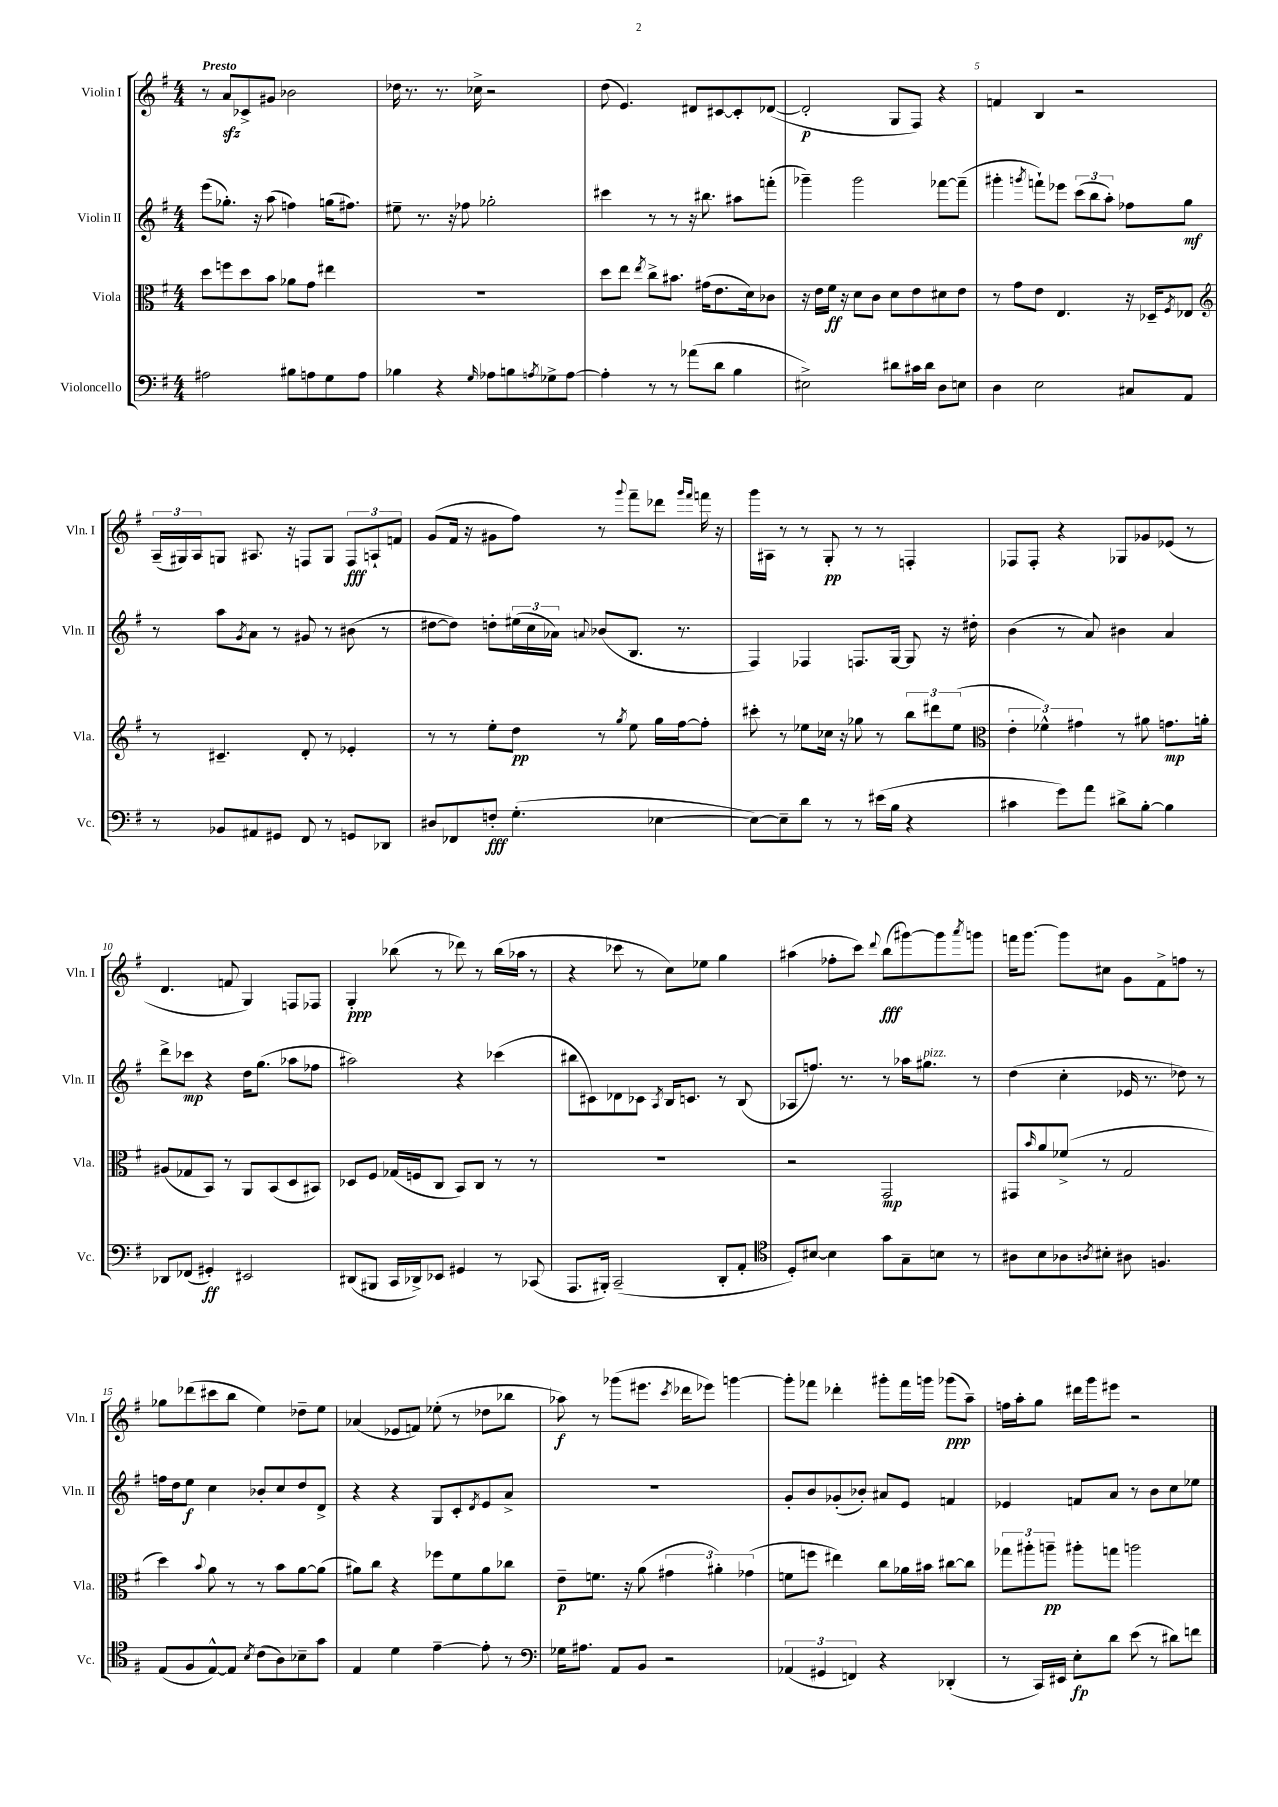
<<
\new StaffGroup <<
\new Staff = "s0" \with { instrumentName = "Violin I" shortInstrumentName = "Vln. I" } {
    \clef treble \key g \major \numericTimeSignature \time 4/4 \tempo "Presto"
    r8 a'8\sfz ces'8-> gis'8 bes'2 |
    des''16 r8. r8. ces''16-> r2 |
    d''8( e'4.) dis'8 cis'8~ cis'8-. des'8~( |
    des'2-.\p g8 fis8) r4 |
    f'4 b4 r2 |
    \tuplet 3/2 { a16--( gis16) a16 } g8 ais8. r16 f8 g8 \tuplet 3/2 { f8\fff a8-! f'8 } |
    g'8( fis'16 r16 gis'8 fis''8) r8 \appoggiatura { g'''8 } fis'''8-- des'''8 \grace { g'''16 fis'''16 } f'''16 r16 |
    g'''16 ais16 r8 r8 g8-.\pp r8 r8 f4-. |
    fes8 fes8-. r4 ges8 ges'8 ees'8( r8 |
    d'4. f'8 g4) f8 fes8 |
    g4-.\ppp bes''8( r8 des'''8) r8 bes''16( aes''16 r8 |
    r4 ces'''8 r8 c''8) ees''8 g''4 |
    ais''4( fes''8-. c'''8) \appoggiatura { d'''8 } b''8\fff( gis'''8~) gis'''8 \acciaccatura { a'''8 } g'''8 |
    f'''16 g'''8.~ g'''8 cis''8 g'8 fis'8-> f''8 r8 |
    ges''8 des'''8( cis'''8 b''8 e''4) des''8-- e''8 |
    aes'4( ees'8 f'8) ees''8-.( r8 des''8 bes''8 |
    aes''8\f) r8 ges'''8( eis'''8. \acciaccatura { c'''8 } des'''16 ees'''8) g'''4~ |
    g'''8-. fes'''8 des'''4-. gis'''8-. fes'''16 g'''16 ges'''8\ppp( a''8--) |
    f''16 a''16-. g''8 dis'''16 g'''16 eis'''8 r2 \bar "|." |
}
\new Staff = "s1" \with { instrumentName = "Violin II" shortInstrumentName = "Vln. II" } {
    \clef treble \key g \major \numericTimeSignature \time 4/4
    e'''8( ges''8.-.) r16 a''8( f''4) g''16( fis''8.) |
    eis''8-- r8. r16 fes''8 ges''2-. |
    cis'''4 r8 r8 r16 bis''8. ais''8 f'''8-.( |
    ges'''4--) ges'''2 fes'''8~ fes'''8--( |
    gis'''4-. \acciaccatura { g'''8 } f'''8-!) ees'''8 \tuplet 3/2 { c'''8( b''8 a''8-.) } fes''8 g''8\mf |
    r8 a''8 \acciaccatura { g'8 } a'8 r8 gis'8 r8 bis'8( r8 |
    dis''8~ dis''8) d''8-. \tuplet 3/2 { eis''16( c''16 aes'16) } \appoggiatura { a'8 } bes'8( b8. r8. |
    fis4) fes4 f8. g16~ g8 r16 dis''16-. |
    b'4( r8 a'8) bis'4 a'4 |
    d'''8-> ces'''8\mp r4 d''16 g''8.( aes''8 fes''8 |
    ais''2) r4 ces'''4( |
    bis''8 cis'8) des'8 ces'8 \acciaccatura { a8 } b16 c'8. r8 b8( |
    aes8 f''8.) r8. r8 aes''16 gis''8.^\markup { \italic "pizz." } r8 |
    d''4( c''4-. ees'16 r8. des''8) r8 |
    f''16 d''16 e''8\f c''4 bes'8-. c''8 d''8 d'8-> |
    r4 r4 g8 c'8-. \acciaccatura { d'8 } e'8 a'8-> |
    R1 |
    g'8-. b'8 ges'8-.( bes'8-.) ais'8 e'8 f'4 |
    ees'4 f'8 a'8 r8 b'8 c''8 ees''8 \bar "|." |
}
\new Staff = "s2" \with { instrumentName = "Viola" shortInstrumentName = "Vla." } {
    \clef alto \key g \major \numericTimeSignature \time 4/4
    d''8 f''8 d''8 b'8 aes'8 g'8 eis''4 |
    R1 |
    d''8 e''8 \acciaccatura { e''8 } c''8-> bis'8. gis'16( e'8. d'16) ces'8 |
    r16 e'16 fis'16\ff r16 d'8 c'8 d'8 e'8 dis'8 e'8 |
    r8 g'8 e'8 e4. r16 des16-- \acciaccatura { fis8 } ees8 |
    \clef treble r8 cis'4.-- d'8-. r8 ees'4-. |
    r8 r8 e''8-. d''8\pp r8 \acciaccatura { g''8 } e''8 g''16 fis''16~ fis''8-. |
    cis'''8-. r8 ees''8 ces''16 r16 ges''8 r8 \tuplet 3/2 { b''8 dis'''8 ees''8( } |
    \clef alto \tuplet 3/2 { e'4-. fes'4-^) gis'4 } r8 ais'8 g'8.\mp a'16-. |
    ais8( ges8 b,8) r8 a,8 b,8( d8 bis,8) |
    des8 fis8 ges16( f16 c8 b,8) c8 r8 r8 |
    R1 |
    r2 g,2\mp |
    gis,8 \grace { b'16 } a'8 fes'8->( r8 g2 |
    d''4) \appoggiatura { b'8 } a'8 r8 r8 b'8 a'8~ a'8( |
    ais'8) c''8 r4 fes''8 fis'8 ais'8 ces''8 |
    e'8--\p f'8. r16 a'8( \tuplet 3/2 { gis'4 ais'4-.) ges'4( } |
    f'8 f''8 eis''4) c''8 aes'16 bis'16 cis''8~ cis''8 |
    \tuplet 3/2 { ges''8 ais''8-. a''8--\pp } ais''8-. g''8 a''2 \bar "|." |
}
\new Staff = "s3" \with { instrumentName = "Violoncello" shortInstrumentName = "Vc." } {
    \clef bass \key g \major \numericTimeSignature \time 4/4
    ais2 bis8 a8 g8 a8 |
    bes4 r4 \grace { g16 } aes8 b8 \acciaccatura { a8 } ges8-> a8~ |
    a4-. r8 r8 aes'8( d'8 b4 |
    eis2->) dis'8 cis'16 dis'16 d8 e8 |
    d4 e2 cis8 a,8 |
    r8 bes,8 ais,8 gis,8 fis,8 r8 g,8 des,8 |
    dis8 fes,8 f8-.\fff g4.-.( ees4~ |
    ees8~) ees8-- d'8 r8 r8 eis'16( b16 r4 |
    cis'4 g'8) a'8 dis'8-> b8~-. b4 |
    des,8 fes,8( gis,4-.\ff) eis,2 |
    dis,8( bis,,8 c,16 des,16->) ees,8 gis,4 r8 ces,8( |
    a,,8. bis,,16-.) c,2--( d,8-. a,8-. |
    \clef tenor d8-.) bis8~ bis4 g'8 g8-- b8 r8 |
    ais8 b8 aes8 \acciaccatura { a8 } bis8-. ais8 f4. |
    e8( fis8 e8~-^) e8 \acciaccatura { b8 } c'8( a8) bes8-- g'8 |
    e4 d'4 e'4~-- e'8-. r8 |
    \clef bass ges16 ais8. a,8 b,8 r2 |
    \tuplet 3/2 { aes,4( gis,4 f,4) } r4 des,4-.( |
    r8 c,16) eis,16 e8-.\fp d'8 e'8( r8 dis'8) f'8 \bar "|." |
}
>>
>>
\layout { \context { \Score \override BarNumber.break-visibility = ##(#f #t #t) barNumberVisibility = #(every-nth-bar-number-visible 5) } }
